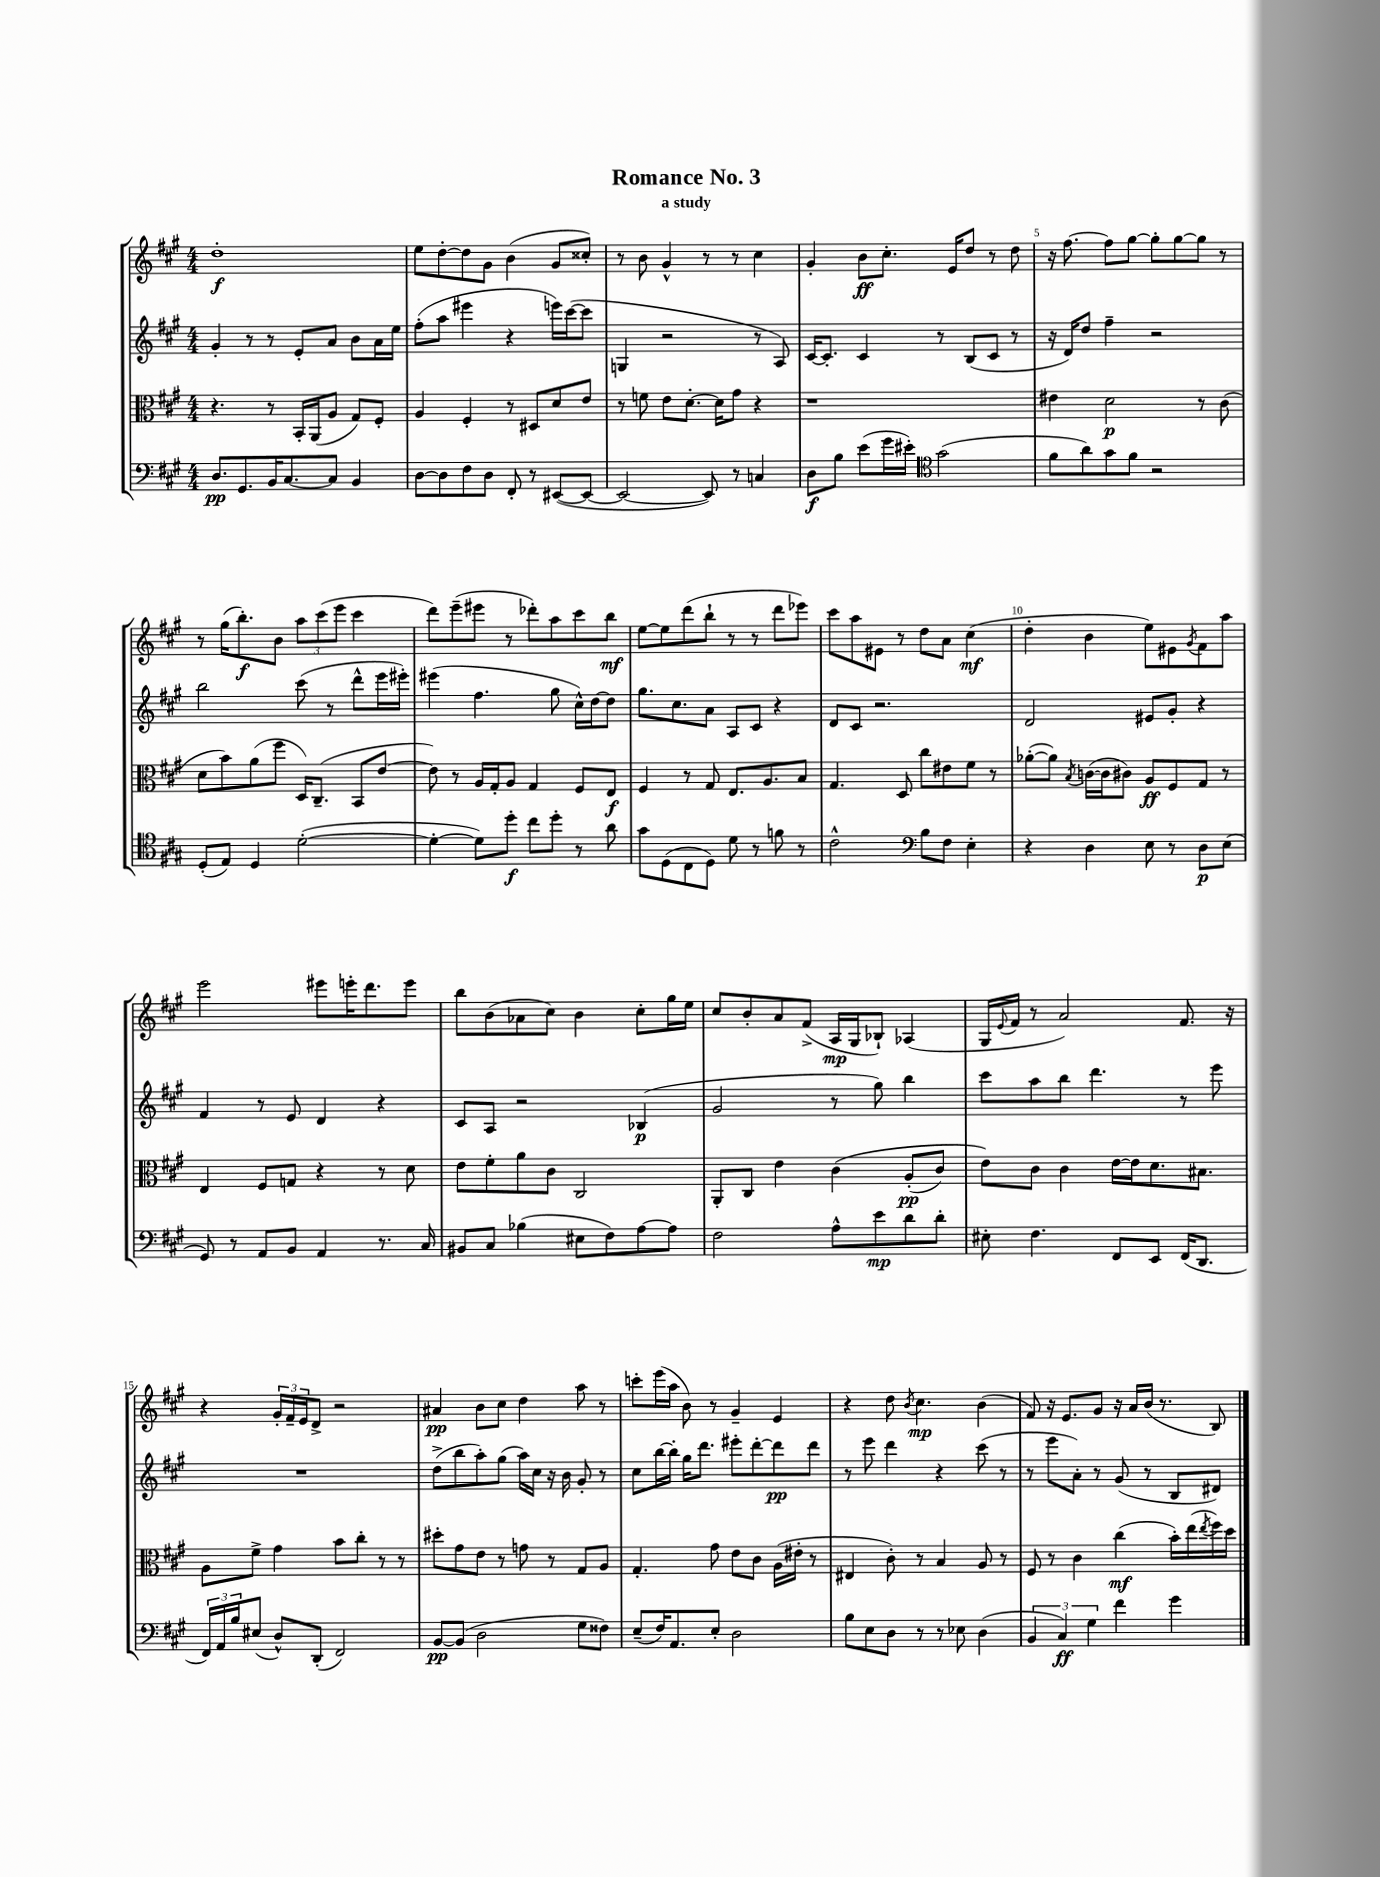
\header { title = "Romance No. 3" subtitle = "a study" }
<<
\new StaffGroup <<
\new Staff = "s0" {
    \clef treble \key a \major \numericTimeSignature \time 4/4
    d''1-.\f |
    e''8 d''8~-. d''8 gis'8 b'4( gis'8 cisis''8-.) |
    r8 b'8 gis'4-^ r8 r8 cis''4 |
    gis'4-. b'8\ff cis''8.-. e'16 d''8 r8 d''8 |
    r16 fis''8.~ fis''8 gis''8~ gis''8-. gis''8~ gis''8 r8 |
    r8 gis''16( b''8.-.\f) b'8 \tuplet 3/2 { a''8 cis'''8( e'''8 } cis'''4 |
    d'''8) e'''8--( eis'''8 r8 des'''8-.) a''8 cis'''8 b''8\mf |
    e''8~ e''8 d'''8( b''8-! r8 r8 d'''8 ees'''8) |
    cis'''8 a''8 eis'8 r8 d''8 a'8 cis''4\mf( |
    d''4-. b'4 e''8) eis'8 \acciaccatura { gis'8 } fis'8 a''8 |
    e'''2 eis'''8 e'''16-. d'''8. e'''8 |
    b''8 b'8( aes'8 cis''8) b'4 cis''8-. gis''16 e''16 |
    cis''8 b'8-. a'8 fis'8->( a16\mp gis16 bes8-!) aes4( |
    gis16 \appoggiatura { e'8 } fis'16 r8 a'2) fis'8. r16 |
    r4 \tuplet 3/2 { gis'16-. fis'16-- e'16 } d'8-> r2 |
    ais'4\pp b'8 cis''8 d''4 a''8 r8 |
    c'''8-. e'''16( a''16 b'8) r8 gis'4-- e'4 |
    r4 d''8 \acciaccatura { b'8 } cis''4.\mp b'4( |
    fis'8) r16 e'8. gis'8 r16 a'16 b'16( r8. b8) \bar "|." |
}
\new Staff = "s1" {
    \clef treble \key a \major \numericTimeSignature \time 4/4
    gis'4-. r8 r8 e'8-. a'8 b'8 a'16 e''16 |
    fis''8-.( a''8 eis'''4 r4 e'''16) cis'''16~( cis'''8 |
    g4 r2 r8 a8) |
    cis'16~ cis'8.-. cis'4 r8 b8( cis'8 r8 |
    r16 d'16) d''8 fis''4-- r2 |
    b''2 cis'''8( r8 d'''8-^ e'''16 eis'''16-.) |
    eis'''4( fis''4. gis''8 cis''16-^) d''16~ d''8 |
    gis''8. cis''8. a'8 a8 cis'8 r4 |
    d'8 cis'8 r2. |
    d'2 eis'8 gis'8-. r4 |
    fis'4 r8 e'8 d'4 r4 |
    cis'8 a8 r2 bes4\p( |
    gis'2 r8 gis''8) b''4 |
    cis'''8 a''8 b''8 d'''4. r8 e'''8 |
    R1 |
    d''8->( b''8 a''8-.) gis''8( a''16) cis''16 r16 b'16 gis'8-. r8 |
    cis''8 b''16~ b''16-. gis''16 d'''8. eis'''8-. d'''8~-. d'''8\pp d'''8 |
    r8 e'''8 d'''4 r4 cis'''8( r8 |
    r8 e'''8 a'8-.) r8 gis'8( r8 b8 dis'8) \bar "|." |
}
\new Staff = "s2" {
    \clef alto \key a \major \numericTimeSignature \time 4/4
    r4. r8 b,16-. a,16( a8 gis8) fis8-. |
    a4 fis4-. r8 dis8 d'8 e'8 |
    r8 f'8 e'8 d'8.~-. d'16 gis'8 r4 |
    r1 |
    eis'4 d'2\p r8 cis'8( |
    d'8 b'8) a'8( fis''8 d16) cis8.--( b,8 e'8~ |
    e'8) r8 a16 gis16-. a8 gis4 fis8 e8\f |
    fis4 r8 gis8 e8. a8. b8 |
    gis4. d8 cis''8 eis'8 fis'8 r8 |
    aes'8~-.( aes'8) \acciaccatura { b8 } c'16~( c'16 cis'8) a8\ff fis8 gis8 r8 |
    e4 fis8 g8 r4 r8 d'8 |
    e'8 fis'8-. a'8 cis'8 cis2 |
    a,8-. cis8 e'4 cis'4\( a8-.\pp( cis'8) |
    e'8\) cis'8 cis'4 e'16~ e'16 d'8. bis8. |
    a8 fis'8-> gis'4 b'8 cis''8-. r8 r8 |
    dis''8-. gis'8 e'8 r8 g'8 r8 gis8 a8 |
    gis4.-. gis'8 e'8 cis'8 a16( eis'16-. r8 |
    eis4 cis'8-.) r8 b4 a8 r8 |
    fis8 r8 cis'4 cis''4\mf( b'16-.) e''16( \acciaccatura { e''8 } fis''16) d''16 \bar "|." |
}
\new Staff = "s3" {
    \clef bass \key a \major \numericTimeSignature \time 4/4
    d8.\pp gis,8. b,16 cis8.~ cis8 b,4 |
    d8~ d8 fis8 d8 fis,8-. r8 eis,8~( eis,8~ |
    eis,2~ eis,8) r8 c4 |
    d8\f b8 e'8( gis'16 eis'16-.) \clef tenor gis'2( |
    fis'8 a'8) gis'8 fis'8 r2 |
    d8-.( e8) d4 d'2~-.( |
    d'4~-. d'8) d''8-.\f cis''8 d''8-. r8 a'8 |
    gis'8 d8( cis8 d8) d'8 r8 f'8 r8 |
    cis'2-^ \clef bass b8 fis8 e4-. |
    r4 d4 e8 r8 d8\p e8( |
    gis,8) r8 a,8 b,8 a,4 r8. cis16 |
    bis,8 cis8 bes4( eis8 fis8) a8~ a8 |
    fis2 a8-^ e'8\mp d'8 d'8-. |
    eis8-. fis4. fis,8 e,8 fis,16( d,8. |
    \tuplet 3/2 { fis,16) a,16 b16 } eis8( d8-^) d,8-.( fis,2) |
    b,8~\pp b,8( d2 gis8 fisis8) |
    e8--( fis16) a,8. e8-. d2 |
    b8 e8 d8 r8 r8 ees8 d4( |
    \tuplet 3/2 { b,4 cis4\ff) gis4 } fis'4 gis'4 \bar "|." |
}
>>
>>
\layout { \context { \Score \override BarNumber.break-visibility = ##(#f #t #t) barNumberVisibility = #(every-nth-bar-number-visible 5) } }
